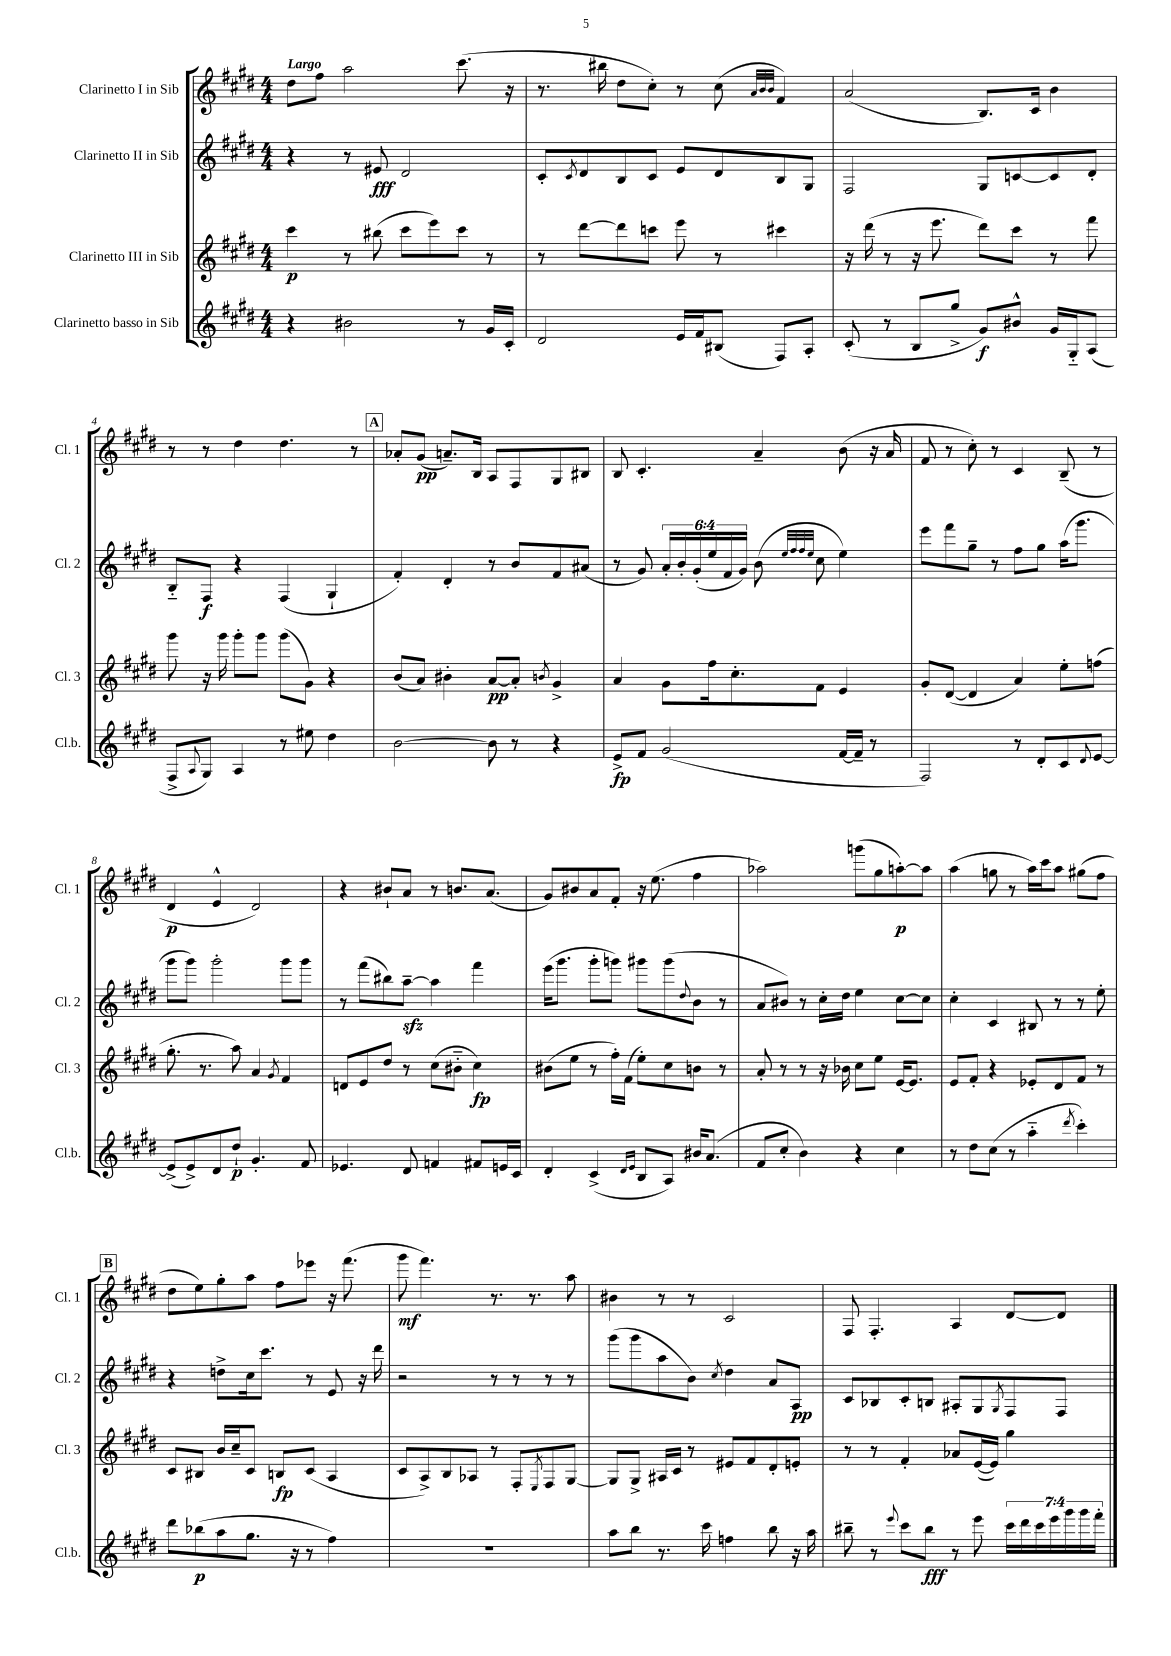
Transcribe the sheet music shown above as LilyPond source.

<<
\new StaffGroup <<
\new Staff = "s0" \with { instrumentName = "Clarinetto I in Sib" shortInstrumentName = "Cl. 1" } {
    \clef treble \key e \major \numericTimeSignature \time 4/4 \tempo "Largo"
    dis''8 fis''8 a''2 cis'''8.( r16 |
    r8. bis''16 dis''8 cis''8-.) r8 cis''8( \grace { a'32 b'32 b'32 } fis'4) |
    a'2( b8.) cis'16 b'4 |
    r8 r8 dis''4 dis''4. r8 |
    \mark \markup { \box "A" } aes'8-. gis'8\pp( a'8.--) b16 a8 fis8 gis8 bis8 |
    b8 cis'4.-. a'4-- b'8( r16 a'16 |
    fis'8 r8 cis''8-.) r8 cis'4 b8--( r8 |
    dis'4\p e'4-^ dis'2) |
    r4 bis'8-! a'8 r8 b'8. a'8.( |
    gis'8) bis'8 a'8 fis'8-. r16 e''8.( fis''4 |
    aes''2) g'''8( gis''8 a''8~-.\p) a''8 |
    a''4( g''8 r8 a''16) cis'''16 a''8 gis''8( fis''8 |
    \mark \markup { \box "B" } dis''8 e''8) gis''8-. a''8 fis''8 ees'''8 r16 fis'''8.( |
    gis'''8\mf fis'''4.) r8. r8. a''8 |
    bis'4 r8 r8 cis'2 |
    fis8 fis4.-. a4 dis'8~ dis'8 \bar "|." |
}
\new Staff = "s1" \with { instrumentName = "Clarinetto II in Sib" shortInstrumentName = "Cl. 2" } {
    \clef treble \key e \major \numericTimeSignature \time 4/4 \override Staff.TupletNumber.text = #tuplet-number::calc-fraction-text
    r4 r8 eis'8\fff dis'2 |
    cis'8-. \acciaccatura { cis'8 } dis'8 b8 cis'8 e'8 dis'8 b8 gis8 |
    fis2 gis8 c'8~ c'8 dis'8-. |
    b8-_ fis8\f r4 fis4( gis4-! |
    \mark \markup { \box "A" } fis'4-.) dis'4-. r8 b'8 fis'8 ais'8( |
    r8 gis'8) \tuplet 6/4 { a'16-. b'16-. gis'16-.( e''16 fis'16 gis'16) } b'8( \grace { e''32 fis''32 fis''32 e''32 } cis''8 e''4) |
    e'''8 fis'''8 gis''8-- r8 fis''8 gis''8 a''16( gis'''8. |
    gis'''8 gis'''8) gis'''2-. gis'''8 gis'''8 |
    r8 fis'''8( bis''8) a''8~--\sfz a''4 fis'''4 |
    e'''16( gis'''8. gis'''8-. g'''8) gis'''8 gis'''8( \appoggiatura { dis''8 } b'8 r8 |
    a'8 bis'8) r8 cis''16-. dis''16 e''4 cis''8~ cis''8 |
    cis''4-. cis'4 bis8 r8 r8 e''8-. |
    \mark \markup { \box "B" } r4 d''8-> cis''16 cis'''8. r8 e'8 r16 dis'''16 |
    r2 r8 r8 r8 r8 |
    gis'''8( gis'''8 a''8 b'8) \acciaccatura { cis''8 } dis''4 a'8 a8\pp |
    cis'8 bes8 cis'8-. b8 ais8-. gis8 \acciaccatura { gis8 } fis8 fis8 \bar "|." |
}
\new Staff = "s2" \with { instrumentName = "Clarinetto III in Sib" shortInstrumentName = "Cl. 3" } {
    \clef treble \key e \major \numericTimeSignature \time 4/4
    cis'''4\p r8 bis''8( cis'''8 e'''8) cis'''8 r8 |
    r8 dis'''8~ dis'''8 c'''8 e'''8 r8 cis'''4 |
    r16 dis'''16( r8 r16 e'''8. dis'''8) cis'''8 r8 fis'''8 |
    gis'''8 r16 gis'''16 gis'''8-. gis'''8 gis'''8( gis'8) r4 |
    \mark \markup { \box "A" } b'8( a'8) bis'4-. a'8~\pp a'8-. \acciaccatura { b'8 } gis'4-> |
    a'4 gis'8 fis''16 cis''8.-. fis'8 e'4 |
    gis'8-. dis'8~( dis'4 a'4) e''8-. f''8( |
    gis''8.-. r8. a''8) a'4 \acciaccatura { gis'8 } fis'4 |
    d'8 e'8 dis''8 r8 cis''8( bis'8-_ cis''4\fp) |
    bis'8( e''8 r8 fis''16-.) fis'16( e''8-.) cis''8 b'8 r8 |
    a'8-. r8 r8 r16 bes'16 cis''8 e''8 e'16~ e'8. |
    e'8 fis'8-. r4 ees'8-. dis'8 fis'8 r8 |
    \mark \markup { \box "B" } cis'8 bis8 b'16 cis''16-- cis'8 b8\fp cis'8( a4 |
    cis'8 a8->) b8 aes8 r8 fis8-. \acciaccatura { e8 } fis8 gis8~ |
    gis8 gis8-> ais16 cis'16 r8 eis'8 fis'8 dis'8-. e'8-. |
    r8 r8 fis'4-. aes'8 e'16~( e'16) gis''4 \bar "|." |
}
\new Staff = "s3" \with { instrumentName = "Clarinetto basso in Sib" shortInstrumentName = "Cl.b." } {
    \clef treble \key e \major \numericTimeSignature \time 4/4 \override Staff.TupletNumber.text = #tuplet-number::calc-fraction-text
    r4 bis'2 r8 gis'16 cis'16-. |
    dis'2 e'16 fis'16 bis8( fis8) a8-. |
    cis'8-.( r8 b8 gis''8-> gis'8\f) bis'8-^ gis'16 gis16-_ a8( |
    fis8-> \appoggiatura { a8 } gis8) a4 r8 eis''8 dis''4 |
    \mark \markup { \box "A" } b'2~ b'8 r8 r4 |
    e'8->\fp fis'8 gis'2( fis'16~ fis'16-- r8 |
    fis2) r8 dis'8-. cis'8 \appoggiatura { dis'8 } e'8~ |
    e'8->( e'8->) dis'8 dis''8-!\p gis'4.-. fis'8 |
    ees'4. dis'8 f'4 fis'8 e'16 cis'16 |
    dis'4-. cis'4->( \grace { dis'16 e'16 } b8 a8) bis'16 a'8.( |
    fis'8 cis''8-. b'4) r4 cis''4 |
    r8 dis''8 cis''8( r8 a''4-_ \acciaccatura { dis'''8 } cis'''4-.) |
    \mark \markup { \box "B" } dis'''8 bes''8\p( a''8 gis''8. r16 r8 fis''4) |
    R1 |
    a''8 b''8 r8. cis'''16 f''4 b''8 r16 a''16 |
    bis''8-- r8 \appoggiatura { e'''8 } cis'''8 bis''8\fff r8 e'''8 \tuplet 7/4 { cis'''16 dis'''16 cis'''16 e'''16 gis'''16 gis'''16 fis'''16-. } \bar "|." |
}
>>
>>
